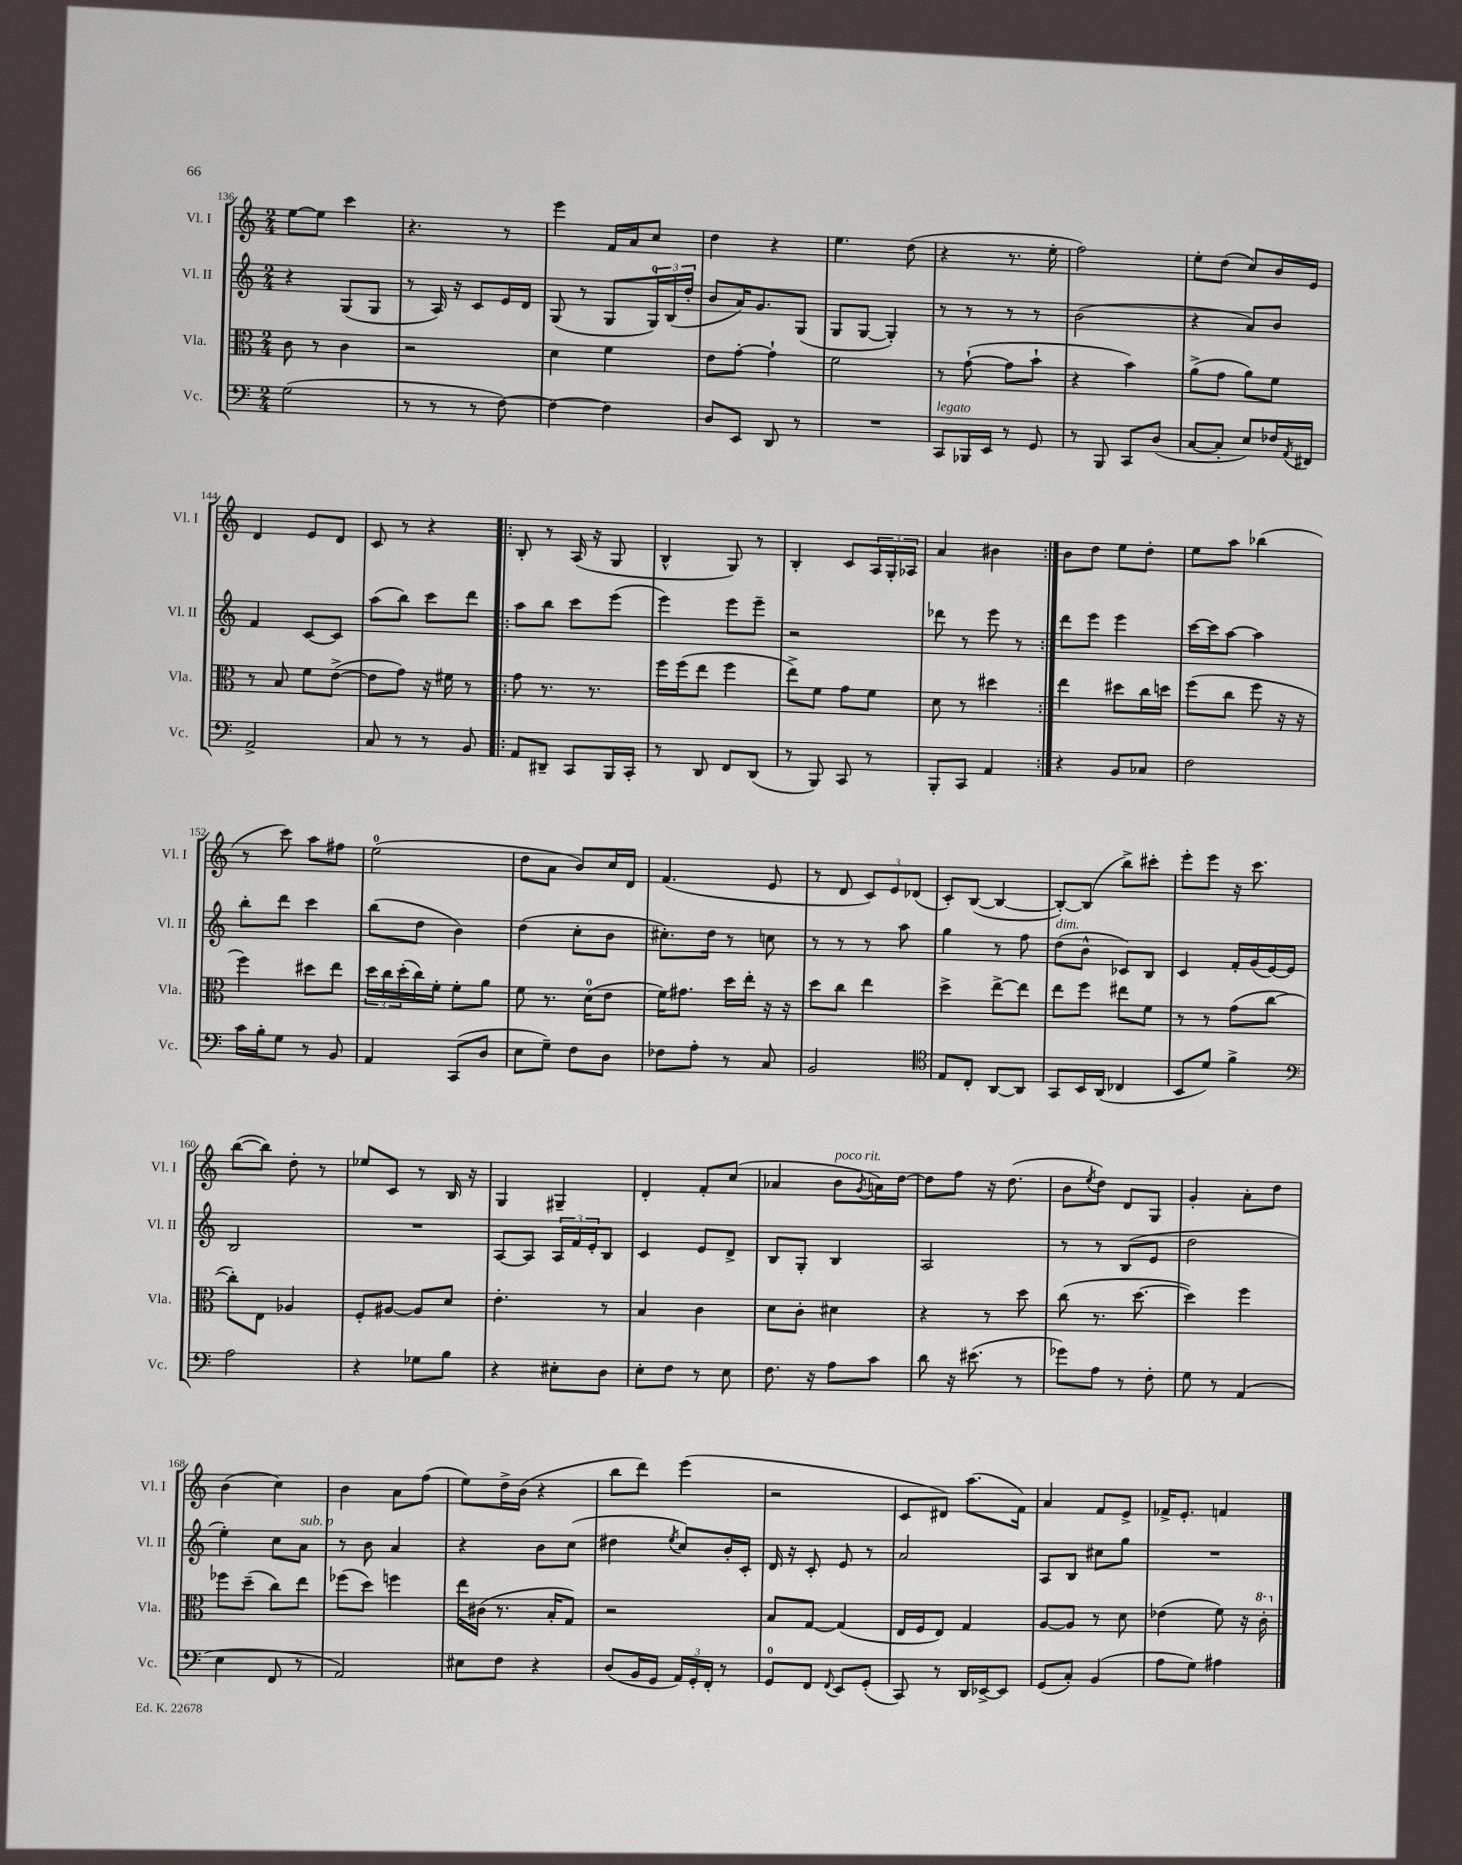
<<
\new StaffGroup <<
\new Staff = "s0" \with { instrumentName = "Vl. I" shortInstrumentName = "Vl. I" } {
    \clef treble \key c \major \numericTimeSignature \time 2/4
    e''8~ e''8 c'''4 |
    r4. r8 |
    e'''4 f'16 a'16 c''8 |
    d''4 r4 |
    e''4. d''8( |
    r4 r8. e''16-. |
    f''2) |
    e''8-. d''8( c''8) b'16 e'16 |
    d'4 e'8 d'8 |
    c'8 r8 r4 |
    \repeat volta 2 { b8-. r8 a16( r16 g8 |
    b4-^ g8) r8 |
    b4-. c'8 \tuplet 3/2 { a16 g16-. aes16 } |
    a'4 bis'4 | }
    b'8 d''8 e''8 d''8-. |
    e''8 a''8 bes''4( |
    r8 c'''8) a''8 fis''8 |
    e''2-0( |
    d''8 a'8 b'8) c''16 d'16 |
    f'4.( e'8 |
    r8 d'8 \tuplet 3/2 { c'8) e'8 des'8( } |
    c'8-.) b8~( b4~ |
    b8~-.) b8( b''8->) cis'''8-. |
    e'''8-. e'''8 r16 c'''8. |
    b''8~( b''8) d''8-. r8 |
    ees''8 c'8 r8 b16 r16 |
    g4 gis4-- |
    d'4-. f'8-. c''8( |
    aes'4 b'8^\markup { \italic "poco rit." } \acciaccatura { g'8 } a'16) d''16~ |
    d''8 f''8 r16 d''8.( |
    b'8 \acciaccatura { e''8 } d''8) d'8 g8 |
    g'4-. a'8-. d''8 |
    b'4( c''4) |
    b'4 a'8 f''8( |
    e''8) d''16-> b'16( r4 |
    b''8 d'''8) e'''4( |
    r2 |
    c'8 dis'8) a''8.( f'16) |
    a'4 f'8 e'8-> |
    fes'16-> e'8.-. f'4 \bar "|." |
}
\new Staff = "s1" \with { instrumentName = "Vl. II" shortInstrumentName = "Vl. II" } {
    \clef treble \key c \major \numericTimeSignature \time 2/4
    r4 g8( g8 |
    r8 a16) r16 c'8 e'16 d'16 |
    g8( r8 g8 \tuplet 3/2 { g16-0) b16( d''16-. } |
    b'8 a'16) g'8. g8( |
    g8 g8~ g4-.) |
    r8 r8 r8 r8 |
    b'2( |
    r4 a'8) b'8 |
    f'4 c'8~ c'8 |
    a''8( b''8) c'''8 d'''8 |
    \repeat volta 2 { a''8 b''8 c'''8 e'''8( |
    e'''4) e'''8 e'''8-- |
    r2 |
    des'''8 r8 e'''8 r8 | }
    d'''8 e'''8 e'''4 |
    c'''16~ c'''16 a''8~ a''4 |
    b''8-. d'''8 c'''4 |
    b''8( d''8 b'4) |
    d''4( c''8-. b'8 |
    cis''8.-.) d''16 r8 c''8 |
    r8 r8 r8 a''8 |
    g''4 r8 f''8 |
    d''8^\markup { \italic "dim." }( b'8-^ ces'8) b8 |
    c'4 f'16-. g'16( e'16~) e'16 |
    b2 |
    R2 |
    a8~ a8 \tuplet 3/2 { a16 f'16 e'16-. } b8 |
    c'4 e'8 d'8-> |
    b8 g8-. b4 |
    a2 |
    r8 r8 b8( e'8 |
    d''2 |
    e''4-.) c''8 a'8^\markup { \italic "sub. p" } |
    r8 b'8 a'4 |
    r4 b'8 c''8( |
    dis''4 \acciaccatura { e''8 } c''8) b'16-. c'16-. |
    d'16 r16 c'8-. e'8 r8 |
    a'2 |
    a8 b8 cis''8 g''8 |
    R2 \bar "|." |
}
\new Staff = "s2" \with { instrumentName = "Vla." shortInstrumentName = "Vla." } {
    \clef alto \key c \major \numericTimeSignature \time 2/4
    c'8 r8 c'4 |
    r2 |
    d'4 f'4 |
    e'8 g'8~-. g'4-! |
    f'2 |
    r8 g'8~-!( g'8 b'8-! |
    r4 b'4) |
    a'8->( g'8 a'8) f'8 |
    r8 b8 f'8 e'8~->( |
    e'8 g'8) r16 fis'16 r8 |
    \repeat volta 2 { g'8 r8. r8. |
    f''16 f''16( e''8 f''4 |
    e''8->) f'8 g'8 f'8 |
    d'8 r8 dis''4 | }
    e''4 dis''8 c''16 d''16 |
    f''8( c''8 f''8 r16 r16 |
    f''4) dis''8 e''8 |
    \tuplet 3/2 { d''16 c''16 d''16-.( } c''16) f'16-. f'8-. a'8 |
    f'8 r8. d'16-0( e'8 |
    f'16) gis'8. d''16 e''16-. r16 r16 |
    d''8 c''8 e''4 |
    d''4-> e''8~-> e''8 |
    e''8 f''8 eis''8 f'8 |
    r8 r8 g'8( c''8~ |
    c''8-.) e8 aes4 |
    f8-. ais8~ ais8 d'8 |
    e'4.-. r8 |
    b4 c'4 |
    d'8 c'8-. dis'4 |
    r4 r8 d''8 |
    c''8( r8. d''8.~ |
    d''4) f''4 |
    fes''8 d''8--( c''8) e''8 |
    fes''8( d''8) f''4 |
    e''16 cis'16( r8. b16-. g8) |
    r2 |
    b8 g8~ g4( |
    e16 f16 e8) g4 |
    a8~ a8 r8 d'8 |
    ees'4( f'8) r16 \ottava #1 c''16-. \ottava #0 \bar "|." |
}
\new Staff = "s3" \with { instrumentName = "Vc." shortInstrumentName = "Vc." } {
    \clef bass \key c \major \numericTimeSignature \time 2/4
    g2( |
    r8 r8 r8 f8~) |
    f4~ f4 |
    d8 e,8 d,8 r8 |
    R2 |
    c,8^\markup { \italic "legato" } bes,,16 e,16 r8 g,8 |
    r8 b,,8 c,8 d8( |
    c8~ c8-. e8) fes16 \acciaccatura { a,8 } fis,16 |
    a,2-> |
    c8 r8 r8 b,8 |
    \repeat volta 2 { a,8 dis,8-- c,8 b,,16 c,16-. |
    r8 d,8 f,8 d,8( |
    r8 b,,8) c,8 r8 |
    b,,8-. c,8 a,4 | }
    r4 b,8 ces8 |
    f2 |
    c'16 b16-. g8 r8 b,8 |
    a,4 c,8( d8 |
    e8 g8--) f8 d8 |
    fes8 a8-. r8 c8 |
    b,2 |
    \clef tenor e8 c8-. a,8~ a,8 |
    g,8 b,16 a,16( ces4 |
    b,8 d'8) f'4-> |
    \clef bass a2 |
    r4 ges8 b8 |
    r4 eis8-. d8 |
    e8-. f8 r8 e8 |
    f8. r16 a8 c'8 |
    d'8 r16 eis'8.( r8 |
    ges'8) a8 r8 f8-. |
    g8 r8 a,4( |
    e4 f,8 r8 |
    a,2) |
    eis8 f8 r4 |
    d8( b,16 g,16 \tuplet 3/2 { a,16) g,16-. f,16-. } r8 |
    g,8-0 f,8 \appoggiatura { f,8 } e,8 g,8-.( |
    c,8) r8 d,16 ees,16~-> ees,8 |
    g,8( c8-.) b,4( |
    a8 g8) ais4 \bar "|." |
}
>>
>>
\layout { \context { \Score currentBarNumber = #136 } }
